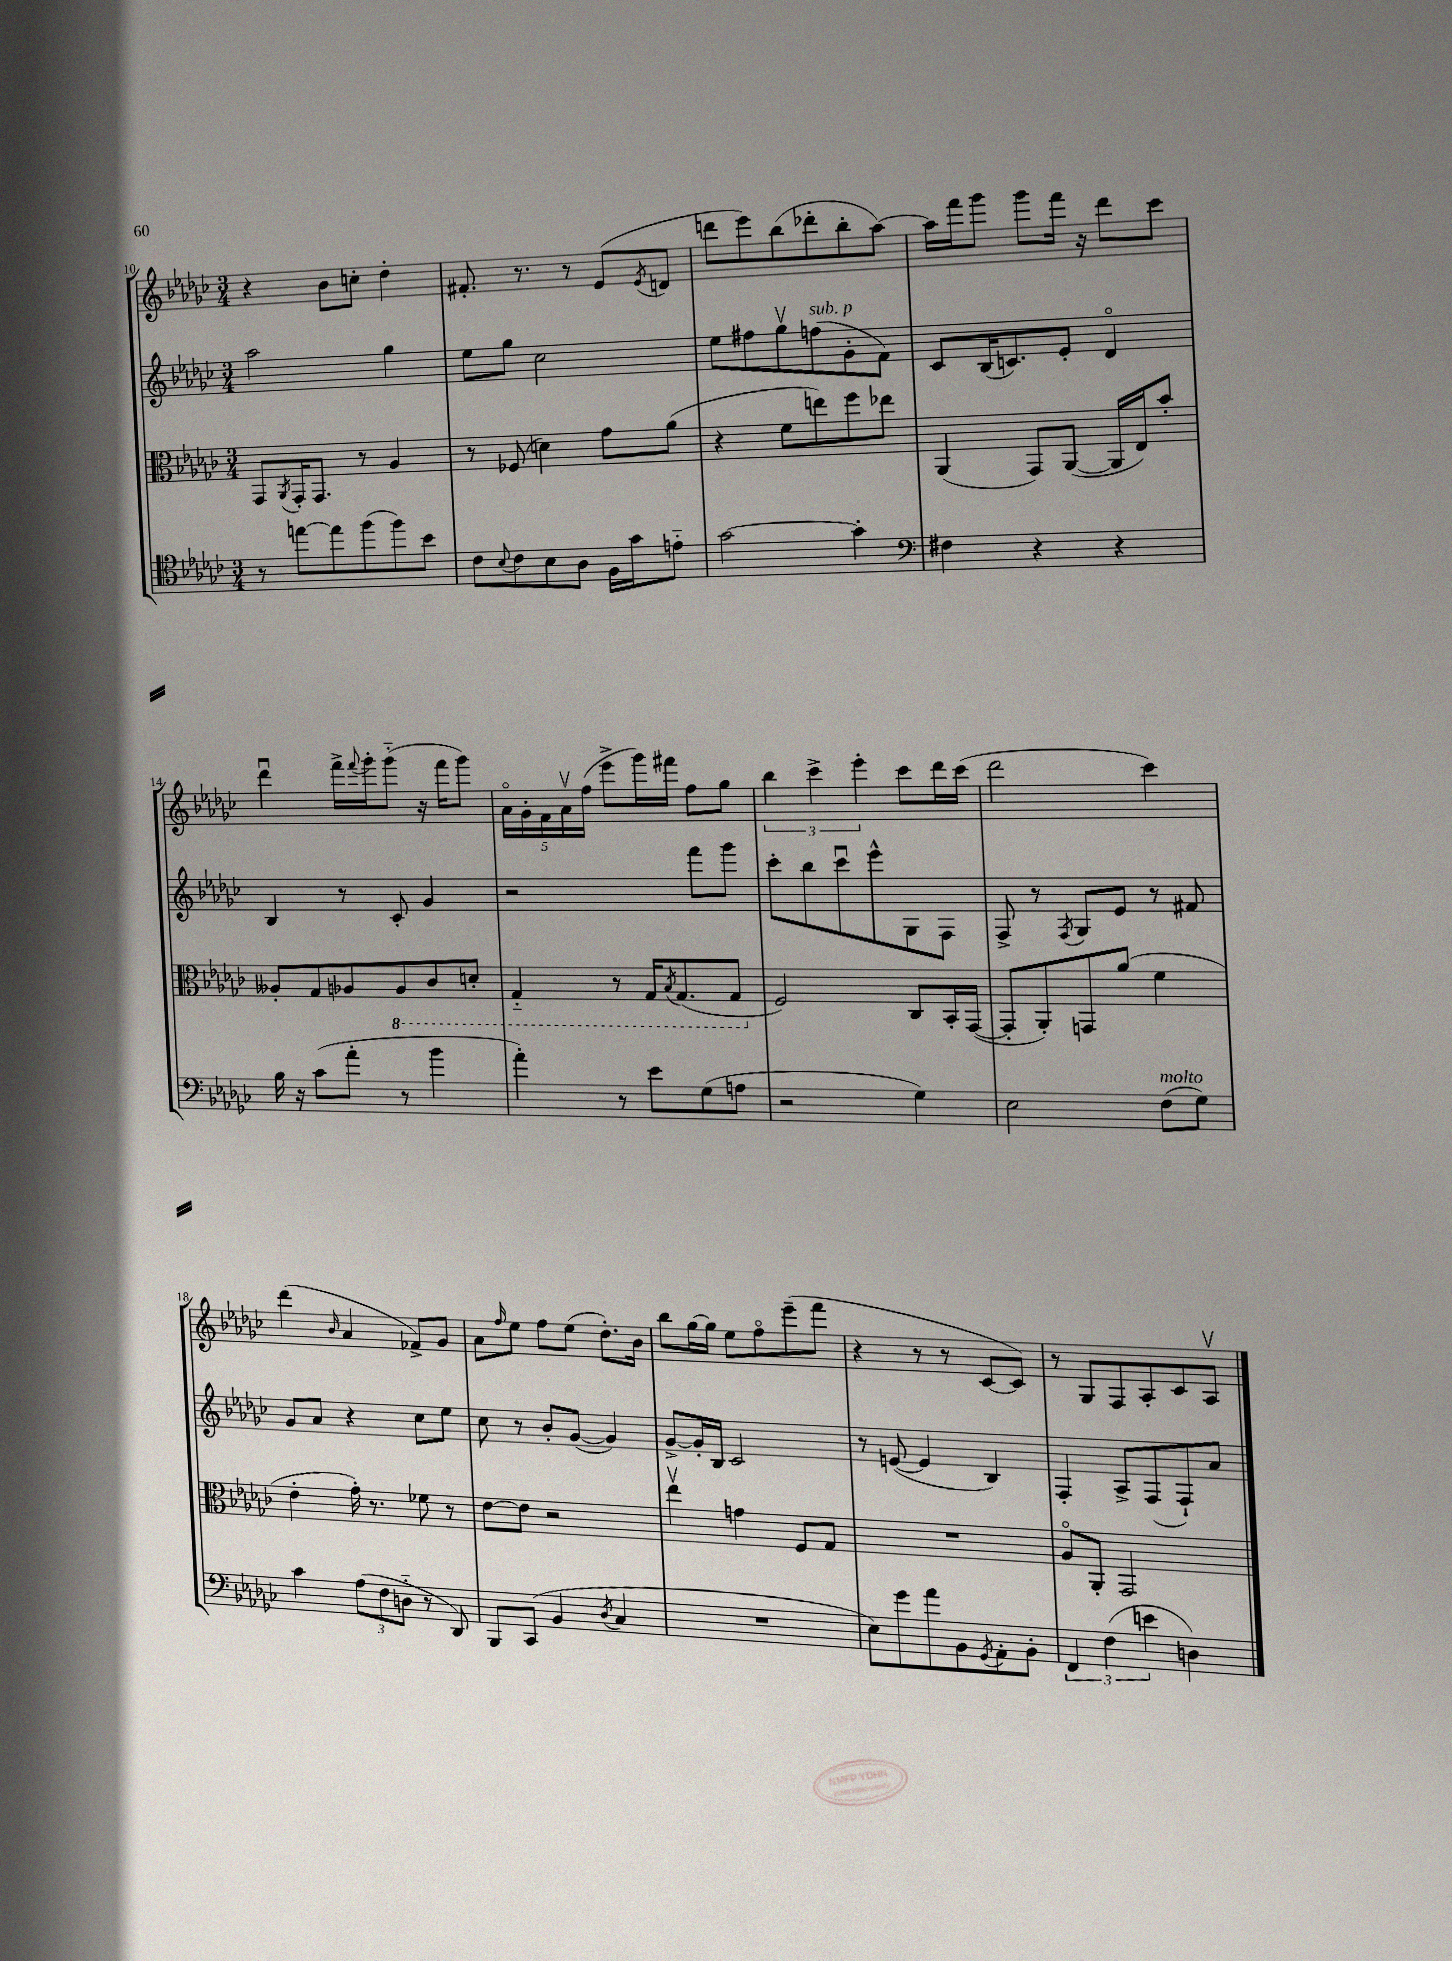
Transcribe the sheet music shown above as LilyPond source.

<<
\new StaffGroup <<
\new Staff = "s0" {
    \clef treble \key ges \major \numericTimeSignature \time 3/4
    r4 bes'8 c''8-. des''4-. |
    fis'8.-. r8. r8 ees'8( \acciaccatura { ees'8 } d'8 |
    d'''8 ees'''8) bes''8( des'''8-. bes''8-. aes''8~) |
    aes''16 f'''16 ges'''8 ges'''8 f'''16 r16 des'''8 ces'''8 |
    des'''4\downbow f'''16-> \appoggiatura { f'''8 } ges'''16-. ges'''8-_( r16 f'''16 ges'''8) |
    \tuplet 5/4 { aes'16\flageolet ges'16-. f'16 aes'16\upbow f''16( } ees'''8-> ges'''16) fis'''16 f''8 ges''8 |
    \tuplet 3/2 { bes''4 ces'''4-> ees'''4-. } ces'''8 des'''16 ces'''16( |
    des'''2 ces'''4) |
    des'''4( \grace { bes'16 } aes'4 fes'8->) ges'8 |
    aes'8 \grace { f''16 } ees''8 f''8 ees''8( des''8.-.) bes'16 |
    bes''8 ges''16~ ges''16 ees''8 f''8\flageolet ees'''8--( f'''8 |
    r4 r8 r8 ces'8~ ces'8) |
    r8 ges8 f8 aes8-. ces'8 aes8\upbow \bar "|." |
}
\new Staff = "s1" {
    \clef treble \key ges \major \numericTimeSignature \time 3/4
    aes''2 ges''4 |
    ees''8 ges''8 ces''2 |
    ees''8 fis''8 ges''8\upbow f''8^\markup { \italic "sub. p" }( ges'8-. f'8) |
    ces'8 bes16( c'8.) ees'8-. des'4\flageolet |
    bes4 r8 ces'8-. ges'4 |
    r2 f'''8 ges'''8 |
    ces'''8-. bes''8 ces'''8\downbow ees'''8-^ ges8 f8 |
    f8-> r8 \acciaccatura { f8 } ges8 ees'8 r8 fis'8 |
    ges'8 aes'8 r4 ces''8 ees''8 |
    ces''8 r8 bes'8-. ges'8~( ges'4) |
    ges'8~-> ges'16-. bes16 ces'2 |
    r8 e'8~( e'4 bes4) |
    f4-. aes8-> f8( f8-!) aes'8 \bar "|." |
}
\new Staff = "s2" {
    \clef alto \key ges \major \numericTimeSignature \time 3/4
    ges,8 \acciaccatura { aes,8 } ges,16-. ges,8. r8 aes4 |
    r8 fes8( d'4) ges'8 aes'8( |
    r4 f'8 e''8) f''8 ees''8 |
    aes,4( ges,8) aes,8~( aes,16 ees16) bes'8-. |
    aeses8-. ges8 aes8 \ottava #-1 aes,8 ces8 d8-. |
    ges,4-_ r8 ges,16 \acciaccatura { bes,8 } ges,8.( ges,8 \ottava #0 |
    f2) ces8 bes,16-. ges,16~( |
    ges,8-. aes,8-.) g,8 aes'8( f'4 |
    ees'4-. ges'16-.) r8. fes'8 r8 |
    ees'8~ ees'8 r2 |
    ees''4\upbow g'4 f8 ges8 |
    R2. |
    aes8\flageolet aes,8-. ges,2 \bar "|." |
}
\new Staff = "s3" {
    \clef tenor \key ges \major \numericTimeSignature \time 3/4
    r8 e''8~ e''8 f''8( f''8) bes'8 |
    ces'8 \appoggiatura { bes8 } ces'8 bes8 aes8 f16 ges'16 e'8-_ |
    ges'2~ ges'4-. |
    \clef bass fis4 r4 r4 |
    bes16 r16 ces'8( aes'8-. r8 bes'4 |
    aes'4-.) r8 ees'8 ges8( a8 |
    r2 ges4) |
    ees2 f8^\markup { \italic "molto" }( ges8) |
    ces'4 \tuplet 3/2 { aes8( f8 d8-_ } r8 des,8) |
    bes,,8 ces,8( bes,4 \acciaccatura { des8 } ces4 |
    R2. |
    ees8) ges'8 aes'8 bes,8 \acciaccatura { ges,8 } aes,8-. bes,8-. |
    \tuplet 3/2 { f,4 f4( e'4 } d4) \bar "|." |
}
>>
>>
\layout { \context { \Score currentBarNumber = #10 } }
